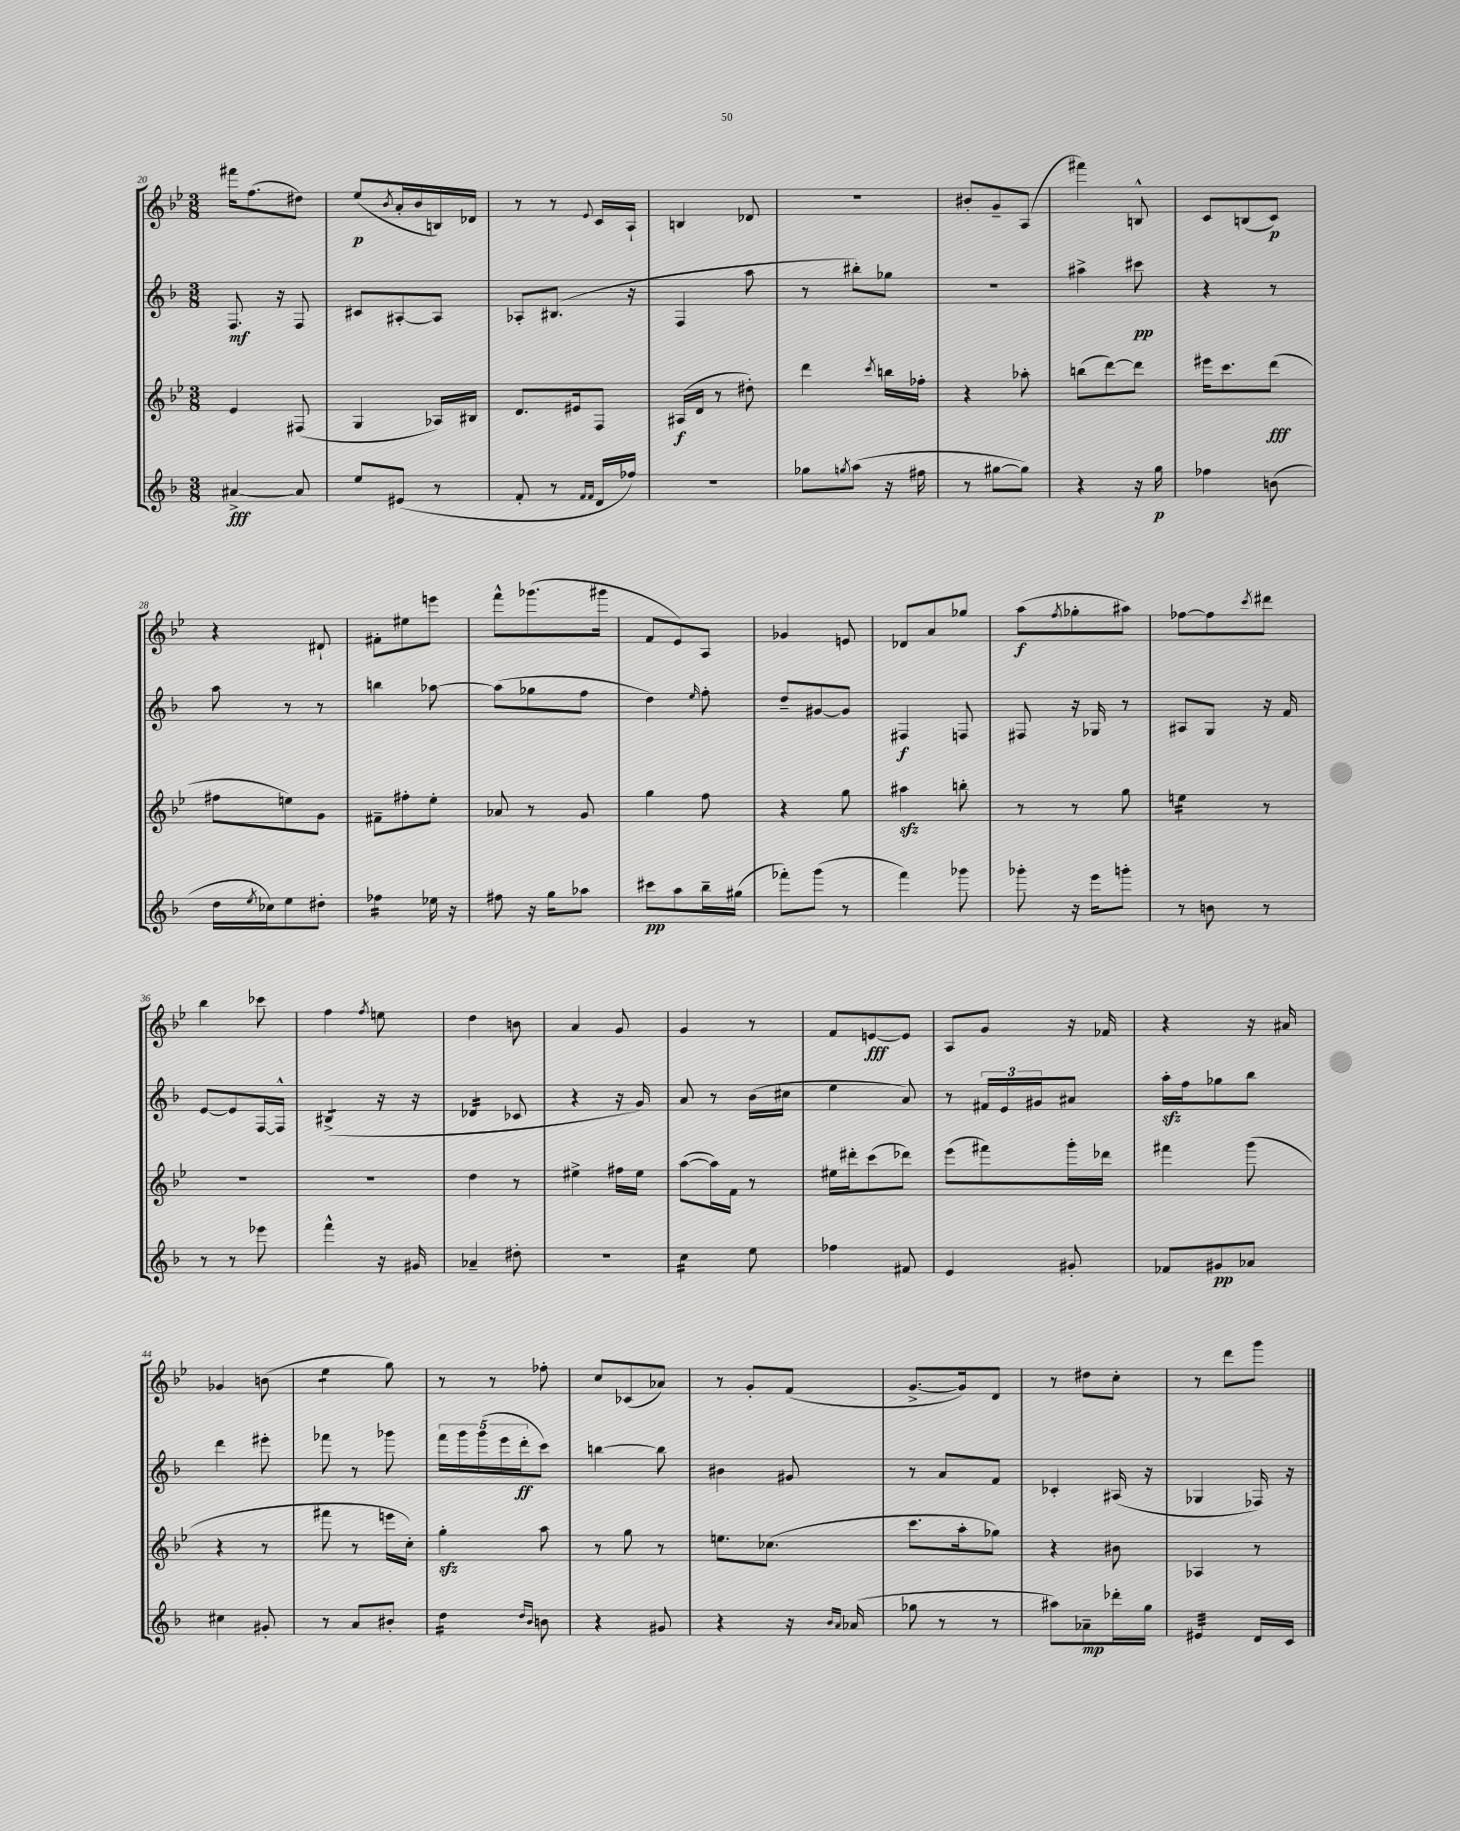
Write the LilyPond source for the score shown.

<<
\new StaffGroup <<
\new Staff = "s0" {
    \clef treble \key bes \major \numericTimeSignature \time 3/8
    fis'''16 f''8.( dis''8) |
    ees''8\p( \acciaccatura { bes'8 } a'16-. bes'16 b16) des'16 |
    r8 r8 \appoggiatura { ees'8 } c'16 a16-! |
    b4 des'8 |
    R4. |
    bis'8-. g'8-- a8( |
    fis'''4) b8-^ |
    c'8 b8( c'8\p) |
    r4 dis'8-! |
    fis'8-. eis''8 e'''8 |
    f'''8-^ ges'''8.( gis'''16 |
    f'8 ees'8) a8 |
    ges'4 e'8 |
    des'8 a'8 ges''8 |
    a''8\f( \acciaccatura { f''8 } ges''8-. ais''8) |
    fes''8~ fes''8 \acciaccatura { c'''8 } dis'''8 |
    bes''4 ces'''8 |
    f''4 \acciaccatura { f''8 } e''8 |
    d''4 b'8 |
    a'4 g'8 |
    g'4 r8 |
    f'8 e'8~\fff e'8 |
    a8 g'8 r16 fes'16 |
    r4 r16 ais'16 |
    ges'4 b'8( |
    ees''4:8 g''8) |
    r8 r8 fes''8-. |
    c''8 ces'8( aes'8) |
    r8 g'8-. f'8( |
    g'8.~-> g'16) d'8 |
    r8 dis''8 c''8-. |
    r8 d'''8 g'''8 \bar "|." |
}
\new Staff = "s1" {
    \clef treble \key f \major \numericTimeSignature \time 3/8
    f8.\mf r16 f8 |
    cis'8 ais8~-. ais8 |
    aes8-. bis8.( r16 |
    f4 a''8 |
    r8 bis''8-.) ges''8 |
    R4. |
    ais''4-> cis'''8\pp |
    r4 r8 |
    a''8 r8 r8 |
    b''4 aes''8~ |
    aes''8( ges''8 f''8 |
    d''4) \grace { e''16 } f''8-. |
    d''8-- gis'8~ gis'8 |
    fis4\f f8 |
    fis8 r16 ges16 r8 |
    ais8 g8 r16 f'16 |
    e'8~ e'8 f16~ f16-^ |
    bis4:8->( r16 r16 |
    des'4:16 ces'8 |
    r4 r16 g'16) |
    a'8 r8 bes'16( cis''16 |
    e''4 a'8) |
    r8 \tuplet 3/2 { fis'16 e'16 gis'16 } ais'8 |
    a''16-.\sfz f''16 ges''8 bes''8 |
    d'''4 eis'''8-. |
    fes'''8 r8 ges'''8 |
    \tuplet 5/4 { f'''16 g'''16 g'''16( e'''16 d'''16-.\ff } c'''8) |
    b''4~ b''8 |
    bis'4 gis'8 |
    r8 a'8 f'8 |
    ces'4-. ais16( r16 |
    ges4 fes16) r16 \bar "|." |
}
\new Staff = "s2" {
    \clef treble \key bes \major \numericTimeSignature \time 3/8
    ees'4 fis8( |
    g4 aes16) bis16 |
    d'8. eis'16 f8 |
    ais16\f( d'16 r8 dis''8-.) |
    d'''4 \acciaccatura { c'''8 } b''16 fes''16-. |
    r4 aes''8-. |
    b''8( d'''8~) d'''8 |
    eis'''16 c'''8. d'''8\fff( |
    fis''8 e''8) g'8 |
    fis'8-- fis''8-. ees''8-. |
    aes'8 r8 g'8 |
    g''4 f''8 |
    r4 g''8 |
    ais''4\sfz b''8-. |
    r8 r8 g''8 |
    e''4:16 r8 |
    R4. |
    R4. |
    d''4 r8 |
    eis''4-> fis''16 eis''16 |
    a''8~( a''16) f'16 r8 |
    eis''16 dis'''16-. c'''8( des'''8) |
    ees'''8( fis'''8) g'''16-. des'''16 |
    fis'''4 g'''8( |
    r4 r8 |
    fis'''8 r8 e'''16 c''16-.) |
    g''4-.\sfz a''8 |
    r8 g''8 r8 |
    e''8. ces''8.( |
    c'''8. a''16-. ges''8) |
    r4 bis'8 |
    aes4 r8 \bar "|." |
}
\new Staff = "s3" {
    \clef treble \key f \major \numericTimeSignature \time 3/8
    ais'4~->\fff ais'8 |
    e''8 eis'8( r8 |
    f'8-. r8 \grace { f'16 f'16 } d'16 fes''16) |
    R4. |
    ges''8 \acciaccatura { g''8 } a''8( r16 fis''16 |
    r8 gis''8~ gis''8) |
    r4 r16 g''16\p |
    fes''4 b'8( |
    d''16 \acciaccatura { e''8 } ces''16) e''8 dis''8-. |
    fes''4:16 ees''16 r16 |
    fis''8 r16 g''16 aes''8 |
    cis'''8\pp a''8 bes''16-- gis''16( |
    fes'''8-.) g'''8( r8 |
    f'''4) ges'''8 |
    ges'''8-. r16 e'''16 g'''8-. |
    r8 b'8 r8 |
    r8 r8 ees'''8 |
    f'''4-^ r16 gis'16 |
    aes'4-- dis''8-. |
    R4. |
    c''4:16 e''8 |
    fes''4 fis'8 |
    e'4 gis'8-. |
    fes'8 gis'8\pp aes'8 |
    cis''4 gis'8-. |
    r8 a'8 bis'8-. |
    d''4:16 \grace { d''16 bes'16 } b'8 |
    r4 gis'8 |
    r4 r16 \grace { bes'16 a'16 } aes'16( |
    ges''8 r8 r8 |
    ais''8) aes'8--\mp des'''16-. g''16 |
    eis'4:32 d'16 c'16 \bar "|." |
}
>>
>>
\layout { \context { \Score currentBarNumber = #20 } }
